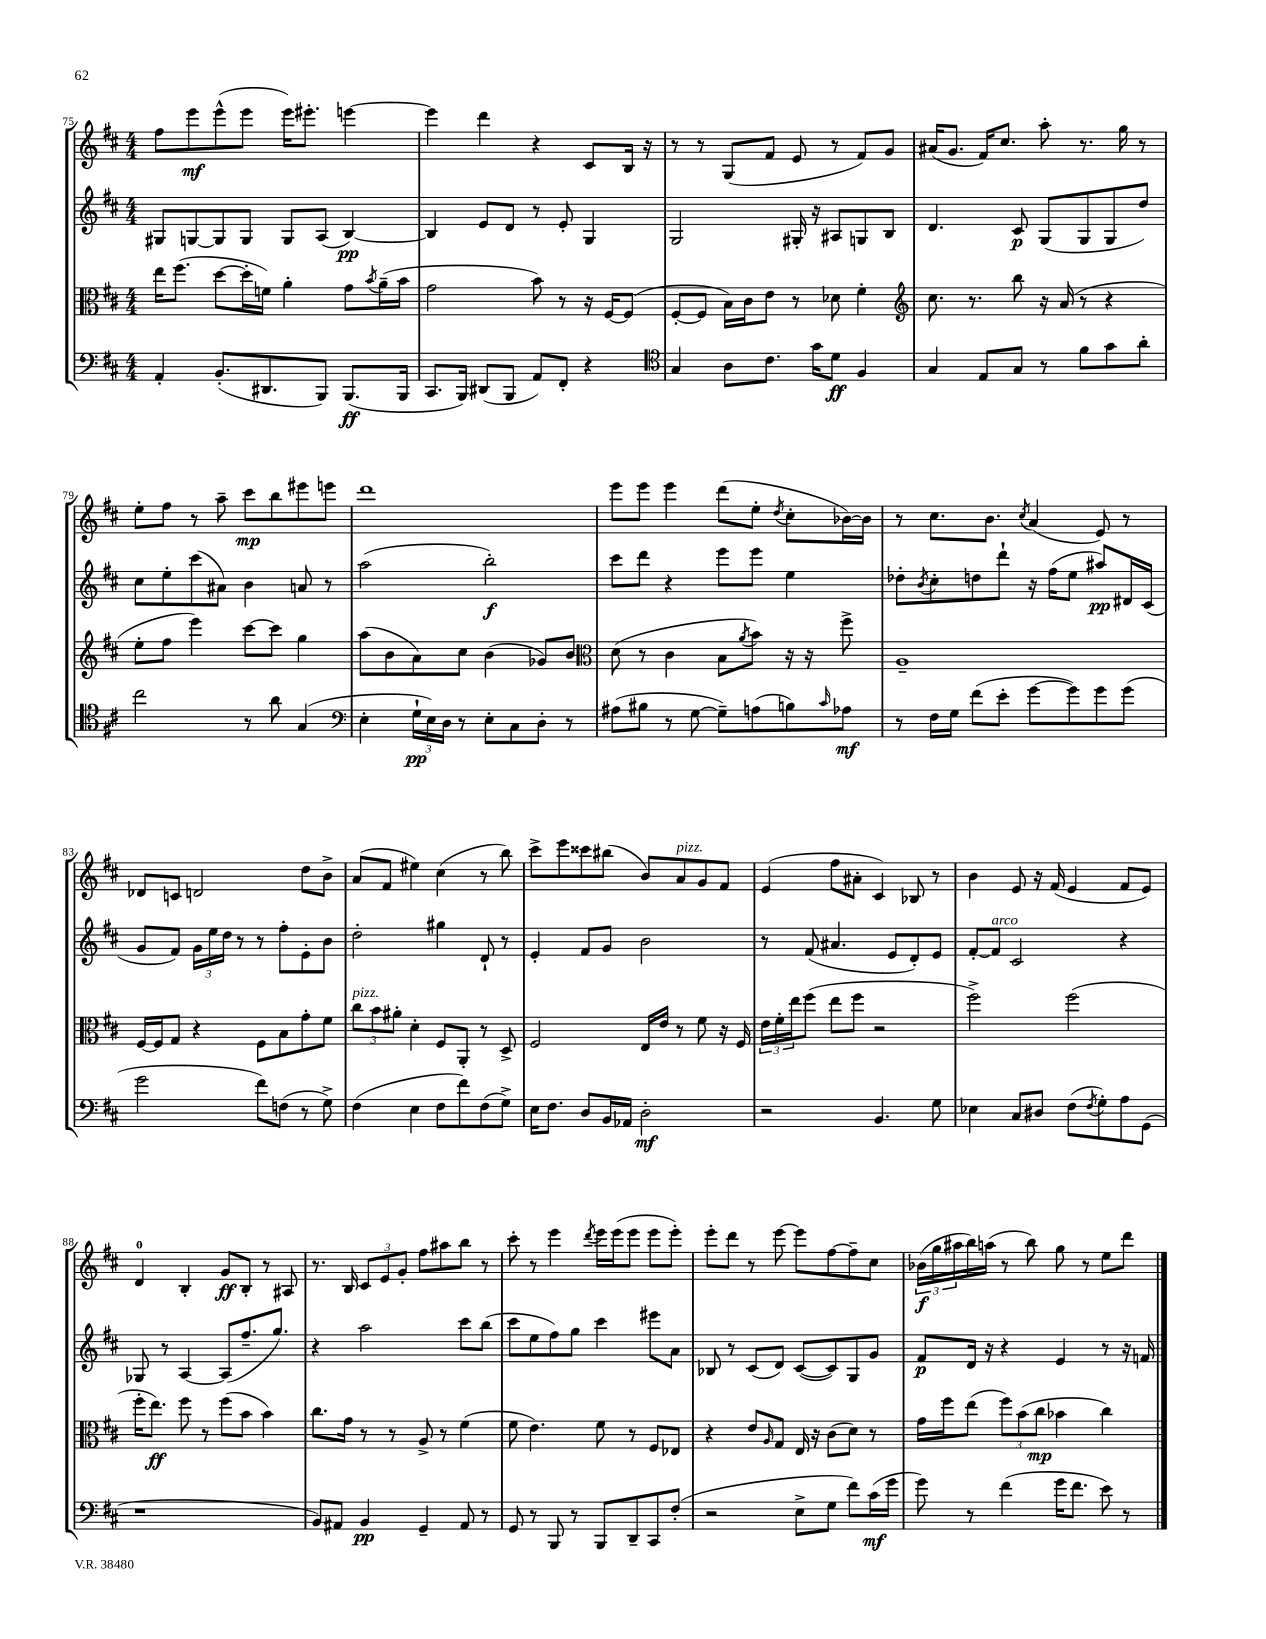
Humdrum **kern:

**kern	**kern	**kern	**kern
*staff4	*staff3	*staff2	*staff1
*clefF4	*clefC3	*clefG2	*clefG2
*k[f#c#]	*k[f#c#]	*k[f#c#]	*k[f#c#]
*M4/4	*M4/4	*M4/4	*M4/4
4AA'	16ee	8G#	8ff#
.	(8.ff#	.	.
.	.	[8G	8eee
(8.BB'	[8dd	8G]	(8eee^^
.	16dd']	8G	8eee
8.DD#	16f)	.	.
.	4a'	8G	16eee)
.	.	.	8.eee#'
8BBB)	.	(8A	.
(8.BBB	8g	[4B)	[4eee
.	8qb	.	.
.	(16a~	.	.
16BBB	16b	.	.
=	=	=	=
8.CC#	2g	4B]	4eee]
16BBB)	.	.	.
(8DD#	.	8e	4ddd
8BBB	.	8d	.
8AA)	8b)	8r	4r
8FF#'	8r	8e'	.
4r	16r	4G	8c#
.	[16F#	.	.
.	(8F#]	.	16B
.	.	.	16r
=	=	=	=
*clefC4	*	*	*
4G	[8F#'	2G	8r
.	8F#]	.	8r
8A	16B)	.	(8G
.	16c#	.	.
8.c#	8e	.	8f#
.	8r	16G#'	8e
16g	.	16r	.
8d	8d-	8A#	8r
4F#	4f#'	8G	8f#)
.	.	8B	8g
=	=	=	=
*	*clefG2	*	*
4G	8.cc#	4.d	(16a#
.	.	.	8.g
.	8.r	.	.
8E	.	.	16f#)
.	.	.	8.cc#
8G	8bb	8c#	.
8r	16r	(8G	8aa'
.	(16a	.	.
8f#	8r	8G	8.r
8g	4r	8G	.
.	.	.	16gg
8a'	.	8dd)	8r
=	=	=	=
2cc#	8ee'	8cc#	8ee'
.	8ff#	8ee'	8ff#
.	4eee)	(8ccc#	8r
.	.	8a#)	8aa~
8r	[8ccc#	4b	8ccc#
8a	8ccc#]	.	8bb
(4G	4gg	8a	8eee#
.	.	8r	8eee
=	=	=	=
*clefF4	*	*	*
4E'	(8aa	(2aa	1ddd
.	8b	.	.
24G`	8a)	.	.
24E)	.	.	.
24D	.	.	.
8r	8cc#	.	.
8E'	(4b	2bb')	.
8C#	.	.	.
8D'	8g-)	.	.
8r	8b	.	.
=	=	=	=
*	*clefC3	*	*
(8A#	(8d	8ccc#	8eee
8B#	8r	8ddd	8eee
8r	4c#	4r	4eee
[8G	.	.	.
8G~])	8B	8eee	(8ddd
.	8qa	.	.
(8A	8b)	8eee	8ee'
.	.	.	8qdd
8B)	16r	4ee	8cc#'
.	16r	.	.
16qqc#	.	.	.
8A-	8ff#^	.	[16b-)
.	.	.	16b-]
=	=	=	=
8r	1A~	8dd-'	8r
.	.	8qb	.
16F#	.	8cc#'	8.cc#
16G	.	.	.
(8f#	.	8dd	.
.	.	.	8.b
8e'	.	8ddd`	.
.	.	.	8qcc#
[8g	.	16r	(4a
.	.	(16ff#	.
8g])	.	8ee	.
8g	.	8aa#)	8e)
(8g	.	16d#	8r
.	.	(16c#	.
=	=	=	=
2g	[16F#	8g	8d-
.	16F#]	.	.
.	8G	8f#)	8c
.	4r	24g	2d
.	.	24ee	.
.	.	24dd	.
.	.	8r	.
8f#)	8F#	8r	.
(8F	8B	8ff#'	.
8r	8g'	8e'	8dd
8G^)	8f#	8b	8b^
=	=	=	=
(4F#	12cc#	2dd'	(8a
.	12b	.	.
.	.	.	8f#
.	12a#'	.	.
4E	4d'	.	4ee#)
8F#	8F#	4gg#	(4cc#
8f#)	8AA'	.	.
(8F#	8r	8d`	8r
8G^)	8D^	8r	8bb)
=	=	=	=
16E	2F#	4e'	8ccc#^
8.F#	.	.	.
.	.	.	8eee
8D	.	8f#	8ccc##
16BB	.	8g	(8bb#
16AA-	.	.	.
2D'	16E	2b	8b)
.	16e	.	.
.	8r	.	8a
.	8f#	.	8g
.	16r	.	8f#
.	16F#	.	.
=	=	=	=
2r	24e	8r	(4e
.	24f#'	.	.
.	24ee	.	.
.	(8ff#	(8f#	.
.	8ee	4.a#	8ff#
.	8ff#	.	8a#'
4.BB	2r	.	4c#)
.	.	8e	.
.	.	8d')	8B-
8G	.	8e	8r
=	=	=	=
4E-	2ff#^)	[8f#'	4b
.	.	8f#]	.
8C#	.	2c#	8e
8D#	.	.	16r
.	.	.	(16f#
(8F#	(2ff#	.	4e
8qF#	.	.	.
8G')	.	.	.
8A	.	4r	8f#
(8GG	.	.	8e)
=	=	=	=
1r	16ff#'	8G-	4d
.	8.ee)	.	.
.	.	8r	.
.	8ff#	[4A	4B'
.	8r	.	.
.	(8ff#	(8A]	8g
.	8b	8.ff#~	8B'
.	4b)	.	8r
.	.	8.gg)	.
.	.	.	8A#
=	=	=	=
8BB)	8.cc#	4r	8.r
8AA#	.	.	.
.	16g	.	16B
4BB	8r	2aa	12c#
.	.	.	12e
.	8r	.	.
.	.	.	12g'
4GG~	8A^	.	8ff#
.	8r	.	8aa#
8AA#	(4f#	8ccc#	8bb
8r	.	(8bb	8r
=	=	=	=
8GG	8f#	8ccc#	8ccc#'
8r	4.e)	8ee	8r
8BBB	.	8ff#)	4eee
8r	.	8gg	.
.	.	.	8qddd
8BBB	8f#	4ccc#	16eee
.	.	.	(16eee
8DD~	8r	.	8eee
8CC#	8F#	8eee#	8eee
(8F#'	8E-	8a	8eee')
=	=	=	=
2r	4r	8B-	8eee'
.	.	8r	8ddd
.	8e	(8c#	8r
.	16qqA	.	.
.	8G	8d)	[8eee
8E^	16E	([8c#	8eee]
.	16r	.	.
8G	(8c#	8c#])	[8ff#
8f#)	8d)	8G	8ff#~]
(16c#	8r	8g	8cc#
16g	.	.	.
=	=	=	=
8g)	16g	8f#	(24b-
.	.	.	24gg
.	16ff#	.	.
.	.	.	24aa#
8r	(8ee	16d	16bb)
.	.	16r	(16aa
(4f#	12ff#)	4r	8r
.	(12b	.	.
.	.	.	8bb)
.	12cc#	.	.
16g	4b-	4e	8gg
8.f#	.	.	.
.	.	.	8r
8e)	4cc#)	8r	8ee
8r	.	16r	8ddd
.	.	16f	.
==	==	==	==
*-	*-	*-	*-
